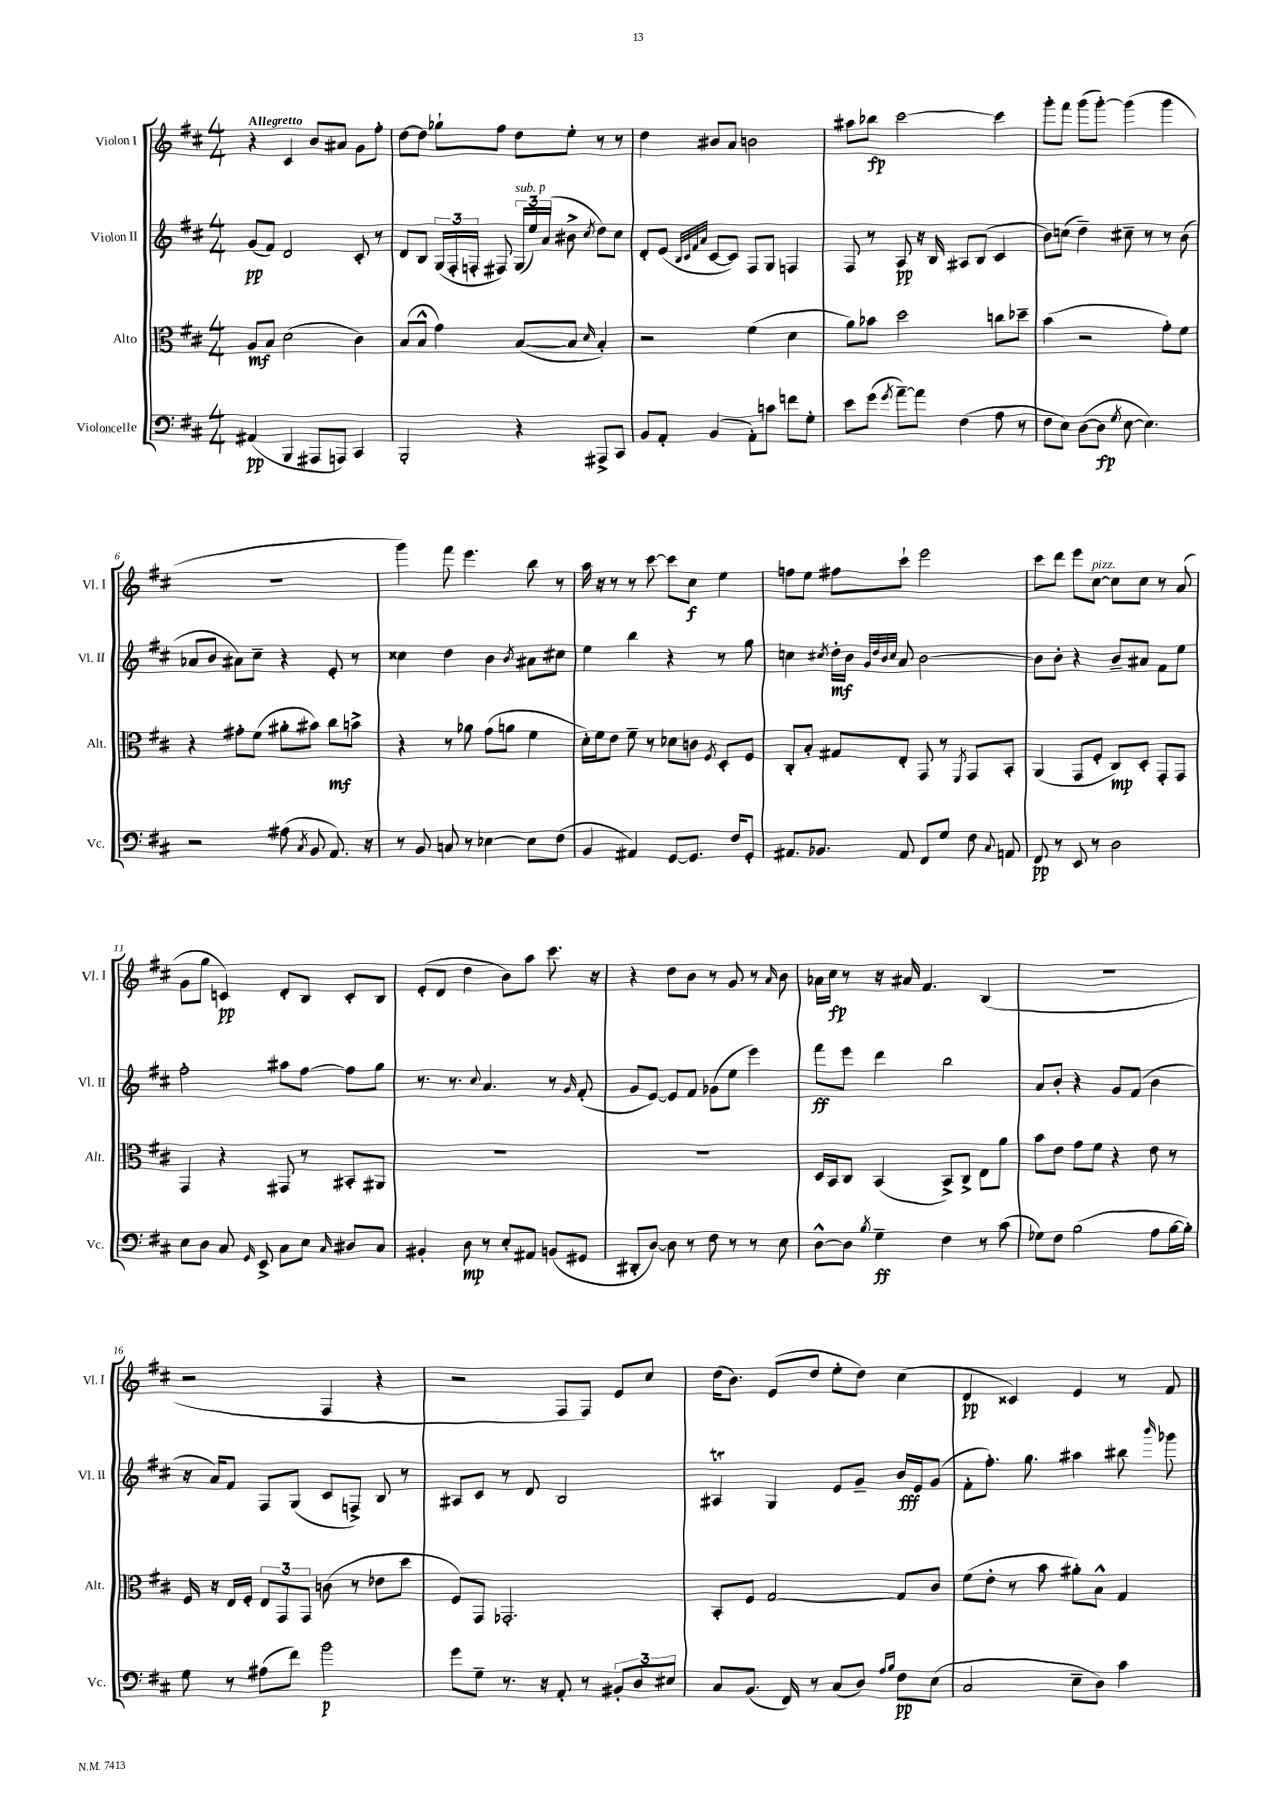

**kern	**kern	**kern	**kern
*staff4	*staff3	*staff2	*staff1
*clefF4	*clefC3	*clefG2	*clefG2
*k[f#c#]	*k[f#c#]	*k[f#c#]	*k[f#c#]
*M4/4	*M4/4	*M4/4	*M4/4
(4AA#/	8A/L	(8g/L	4r
.	8B/J	8f#/J)	.
4BBB/	(2d\	2d/	4c#/
8AAA#/L	.	.	8b/L
8AAA/J)	.	.	8a#/J
4CC#/	4c#\)	8c#'/	8g\L
.	.	8r	8ff#'\J
=	=	=	=
2BBB'/	(8B/L	8d/L	[8dd\L
.	8B^^/J	8B/J	8dd\]J
.	4g\)	(24G/LL	8gg-`\L
.	.	24F#'/	.
.	.	24F'/JJ	.
.	.	8F#/)	8ff#\J
4r	([8B/L	(24G/LL	8dd\L
.	.	24ee/)	.
.	.	(24a/JJ	.
.	8B/]J	8b#^\	8ee'\J
.	16qqd/	8qcc#/	.
8AAA#^/L	4B'/)	8dd\L)	8r
8CC#/J	.	8cc#\J	8r
=	=	=	=
8BB/L	2r	8d'/L	4dd\
8AA'/J	.	(8e/J	.
.	.	32qqB/LLL	.
.	.	32qqc#/	.
.	.	32qqf#/	.
.	.	32qqa/JJJ	.
(4BB/	.	[8c#/L	8b#/L
.	.	8c#/]J)	8a/J
8AA'\L)	(4f#\	8F#/L	2b\
8c\J	.	8G/J	.
8f\L	4d\	4F/	.
8G'\J	.	.	.
=	=	=	=
8e\L	8a\L)	8F#/	8aa#\L
(8g\J	8b-\J	8r	8bb-\J
8qg/	.	.	.
[8a~\L)	2dd\	8A/	[2ccc#\
8a\]J	.	16r	.
.	.	16B/	.
(4F#\	.	8A#/L	.
.	.	(8B/J	.
8A\	8cc\L	4c#/	4ccc#\]
8r	8dd-~\J	.	.
=	=	=	=
8F#\L	(4b\	8b\L)	8ggg'\L
8E\J)	.	(8cc\J	8fff#\J
([8D\L	2r	4dd~\)	(8ggg\L
8D\]J	.	.	[8ggg'\J)
8qG/	.	.	.
[8E\	.	8cc#~\	(4ggg\]
4.E\])	.	8r	.
.	8g'\L)	8r	4ggg\
.	8f#\J	(8b\	.
=	=	=	=
2r	4r	8a-/L	1r
.	.	8b/J	.
.	8g#'\L	8a#\L)	.
.	(8f#\J	8cc#~\J	.
(8A#\	8a#'\L	4r	.
8qC#/	.	.	.
8BB/	8b#\J)	.	.
8.AA/)	8cc#\L	8e'/	.
.	8b^\J	8r	.
16r	.	.	.
=	=	=	=
8r	4r	4cc##\	4ggg\)
8BB/	.	.	.
8C/	8r	4dd\	8fff#\
8r	8a-\	.	4.eee\
[4E-\	(8g\L	4b\	.
.	8a\J	.	.
.	.	8qb/	.
8E-\]L	4f#\	8a#\L	8bb\
(8F#\J	.	8cc#\J	8r
=	=	=	=
4BB/	16d'\LL)	4ee\	16aa\
.	16f#\J	.	16r
.	8e\J	.	8r
4AA#/)	8f#~\	4bb\	8r
.	8r	.	[8ccc#\
[8GG/L	8d-\L	4r	8ccc#\]L
8.GG/]J	8c\J	.	8cc#\J
.	8qF#/	.	.
.	8D'/L	8r	4ee\
16F#/LK	.	.	.
8GG'/J	8F#/J	8gg\	.
=	=	=	=
8.AA#/L	8C#'/L	4cc\	8ff\L
.	8B'/J	.	8ee\J
8.BB-/J	.	.	.
.	.	8qcc#/	.
.	8G#/L	16dd'\LL	8ff#\L
.	.	16b\JJ	.
.	.	32qqg/LLL	.
.	.	32qqdd/	.
.	.	32qqb/	.
.	.	32qqcc#/JJJ	.
8AA#/	8E'/J	8a/	8ccc#`\J
8FF#/L	8GG/	[2b\	2eee\
8G/J	8r	.	.
.	8qFF#/	.	.
8F#\	8GG/L	.	.
8qqC#/	.	.	.
8AA/	8BB'/J	.	.
=	=	=	=
8FF#/	(4AA/	8b\]L	8ccc#\L
8r	.	8b'\J	8ddd\J
8EE/	8GG/L	4r	8eee\L
8r	8F#'/J	.	[8cc#\J
2D\	8C#/L)	8b~/L	8cc#\]L
.	8D'/J	8a#/J	8cc#\J
.	8GG'/L	8f#\L	8r
.	8GG/J	8ee\J	(8a/
=	=	=	=
8E\L	4GG/	2ff#'\	8g\L
8D\J	.	.	8gg\J
8C#/	4r	.	4c/)
16qqGG/	.	.	.
8EE^/	.	.	.
8C#\L	8GG#/	8aa#\L	8d'/L
8E\J	8r	[8ff#\J	8B/J
16qqC#/	.	.	.
8D#/L	8BB#'/L	8ff#\]L	8c'/L
8C#/J	8AA#/J	8gg\J	8B/J
=	=	=	=
4BB#'/	1r	8.r	(8e'/L
.	.	.	8d/J
.	.	8.r	.
8D\	.	.	4dd\
.	.	8qqcc#/	.
8r	.	4.a/	.
8E'/L	.	.	8b\L)
8AA#/J	.	.	8aa\J
(8BB/L	.	8r	8.ccc#\
.	.	16qqg/	.
8GG#/J	.	(8f#'/	.
.	.	.	16r
=	=	=	=
8DD#'/L	1r	8g/L	4r
[8D/J)	.	[8e/J)	.
8D\]	.	8e/]L	8dd\L
8r	.	8f#/J	8b\J
8F#\	.	(8g-\L	8r
8r	.	8ee\J	8g/
8r	.	4eee\)	8r
.	.	.	16qqa/
8E\	.	.	8b\
=	=	=	=
[8D^^\L	16D/LL	8fff#\L	16a-\LL
.	16BB/J	.	16cc#\JJ
8D\]J	8C#/J	8eee\J	8r
8qB/	.	.	.
4G~\	(4BB/	4ddd\	16r
.	.	.	16a#/
.	.	.	4.f#/
4F#\	8BB^/L)	2bb\	.
.	8C#^/J	.	.
8r	8E\L	.	(4B/
(8c#\	8a\J	.	.
=	=	=	=
8G-\L)	8b\L	8a/L	1r
8F#\J	8e\J	8b'/J	.
(2B\	8g\L	4r	.
.	8f#\J	.	.
.	4r	8g/L	.
.	.	(8f#/J	.
8A\L	8e\	4b\	.
[16B\L	8r	.	.
16B'\]JJ)	.	.	.
=	=	=	=
8G\	16F#/	16r	2r
.	16r	16a/LK)	.
8r	16E/LL	8f#/J	.
.	16F#'/JJ	.	.
(8A#\L	12E/L	8F#/L	.
.	12GG/	.	.
8f#\J)	.	(8G/J	.
.	12GG/J	.	.
2b\	(8c\	8c#/L	4F#/
.	8r	8F^/J)	.
.	8e-\L	8B/	4r
.	8dd\J	8r	.
=	=	=	=
8g\L	8F#/L)	8A#/L	2r
8G~\J	8GG/J	8c#/J	.
8.r	2.GG-'/	8r	.
.	.	8d/	.
16r	.	.	.
8AA'/	.	2B/	8F#/L
8r	.	.	8F#/J)
12BB#'/L	.	.	8e/L
12D/	.	.	.
.	.	.	8cc#/J
12E#/J	.	.	.
=	=	=	=
8C#/L	8BB'/L	4A#/	(16dd\LK
.	.	.	8.b\J)
(8.BB/J	8F#/J	.	.
.	[2G/	4G/	(8e/L
16FF#/)	.	.	.
8r	.	.	8dd/J
(8C#/L	.	8e/L	8ee'\L
8D/J)	.	8g~/J	8dd\J)
16qqA/LL	.	.	.
16qqB/JJ	.	.	.
8F#\L	8G/]L	16b/LL	(4cc#\
.	.	16e/J	.
(8E\J	8c#/J	(8g/J	.
=	=	=	=
2C#/	(8f#\L	8f#'\L	4d/
.	8e'\J	8.ff#'\J)	.
.	8r	.	4c##/)
.	.	8.gg\	.
.	8b\	.	.
8E~\L	8a#'\L)	4aa#\	4e/
8D\J)	8B^^\J	.	.
4c#\	4G/	8bb#\	8r
.	.	16qqbbb/	.
.	.	8ggg-\	8f#/
==	==	==	==
*-	*-	*-	*-
